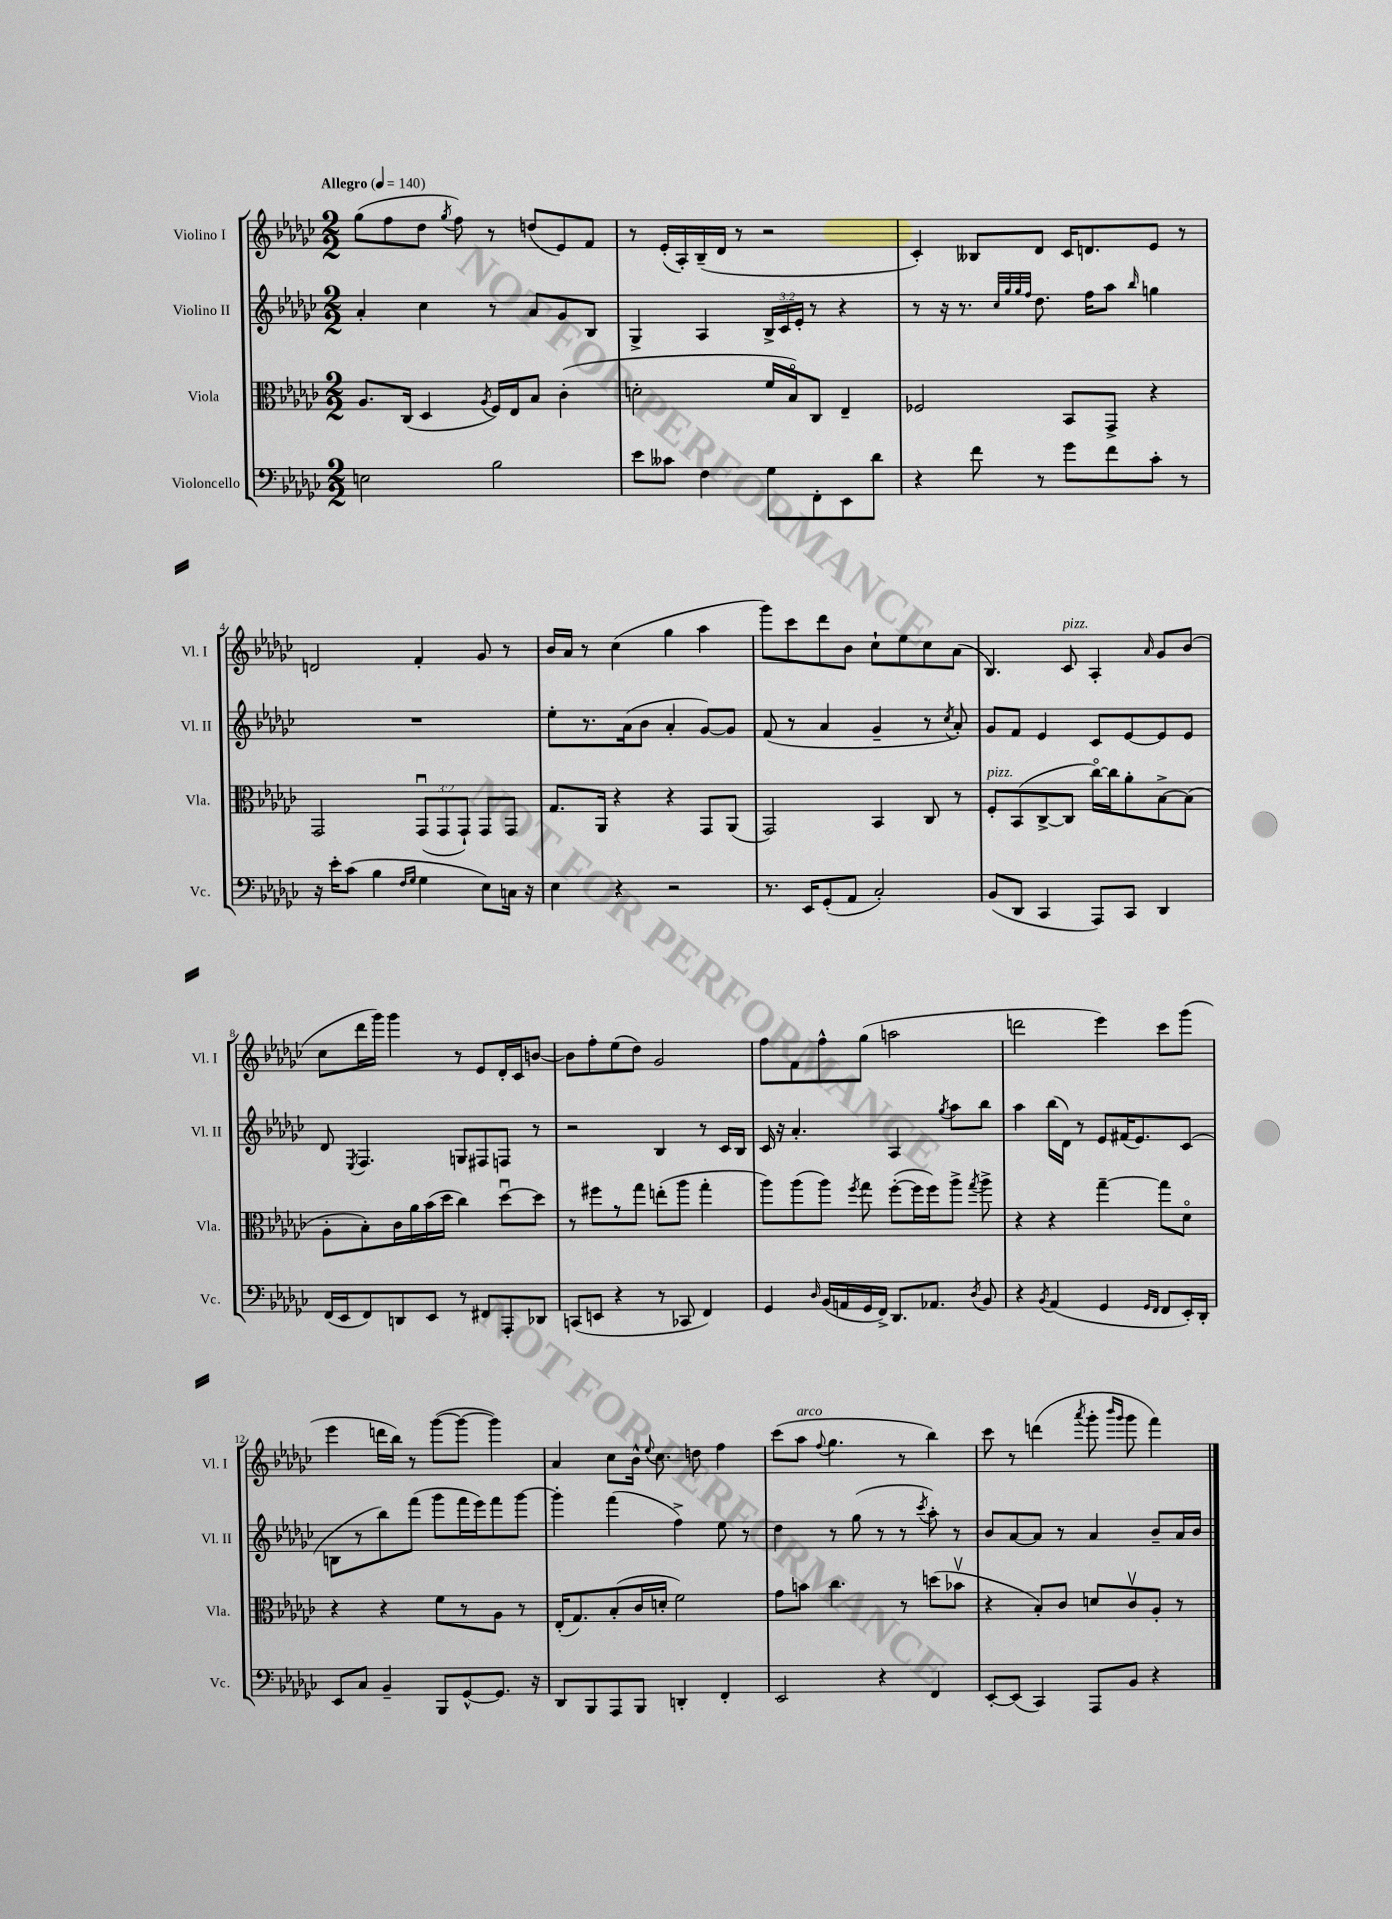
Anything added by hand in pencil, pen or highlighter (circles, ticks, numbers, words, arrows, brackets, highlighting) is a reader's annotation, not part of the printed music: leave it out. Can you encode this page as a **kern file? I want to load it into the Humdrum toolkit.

**kern	**kern	**kern	**kern
*part4	*part3	*part2	*part1
*staff4	*staff3	*staff2	*staff1
*I"Violoncello	*I"Viola	*I"Violino II	*I"Violino I
*I'Vc.	*I'Vla.	*I'Vl. II	*I'Vl. I
*clefF4	*clefC3	*clefG2	*clefG2
*k[b-e-a-d-g-c-]	*k[b-e-a-d-g-c-]	*k[b-e-a-d-g-c-]	*k[b-e-a-d-g-c-]
*M2/2	*M2/2	*M2/2	*M2/2
*MM140	*MM140	*MM140	*MM140
=1	=1	=1	=1
!	!	!	!LO:TX:a:B:t=Allegro
2En\	8.A-/L	4a-'/	(8gg-\L
.	.	.	8ff\
.	(16C-/Jk	.	.
.	4D-/	4cc-\	8dd-\J
.	.	.	8qgg-/
.	.	.	8ff\)
.	8qA-/	.	.
2B-\	16F/LL)	8r	8r
.	16E-/J	.	.
.	8B-/J	8a-/L	(8ddn/L
.	(4c-'\	8g-/	8e-/)
.	.	8B-/J	8f/J
=2	=2	=2	=2
8e-\L	2dn'\	4G-^/	8r
8c--X\J	.	.	(16e-'/LL
.	.	.	16A-'/)
4F\	.	4A-/	(16B-~/
.	.	.	16d-/JJ
.	.	.	8r
8G-\L	16f/LL	24B-^/LL	2r
.	.	24c-/	.
.	16B-/J)	.	.
.	.	24e-'/JJ	.
8FF'\	8C-/J	8r	.
8EE-\	4E-~/	4r	.
8d-\J	.	.	.
=3	=3	=3	=3
4r	2F-X/	8r	4c-'/)
.	.	16r	.
.	.	8.r	.
8f\	.	.	8B--X/L
.	.	32qqcc-/LLL	.
.	.	32qqgg-/	.
.	.	32qqgg-/	.
.	.	32qqff/JJJ	.
8r	.	8.dd-\	8d-/J
8g-\L	8BB-/L	.	16c-/KL
.	.	16ff\KL	8.dn/
8f\	8GG-^/J	8aa-\J	.
.	.	16qqbb-/	.
8c-'\J	4r	4ggn\	8e-/J
8r	.	.	8r
!!LO:LB:g=z
=4	=4	=4	=4
16r	2GG-/	1r	2dn/
16e-'\KL	.	.	.
(8c-\J	.	.	.
4B-\	.	.	.
16qqF/LL	.	.	.
16qqG-/JJ	.	.	.
4G-\	(12GG-u/L	.	4f'/
.	12GG-/	.	.
.	12GG-`/J)	.	.
8E-\L)	8GG-/L	.	8g-/
16Cn\Jk	8GG-/J	.	8r
16r	.	.	.
=5	=5	=5	=5
4E-\	8.G-/L	8ee-'\L	16b-/LL
.	.	.	16a-/JJ
.	.	8.r	8r
.	16AA-/Jk	.	.
4r	4r	.	(4cc-\
.	.	(16a-\k	.
.	.	8b-\J	.
2r	4r	4a-'/	4gg-\
.	8GG-/L	[8g-/L)	4aa-\
.	(8AA-/J	8g-/J]	.
=6	=6	=6	=6
8.r	2GG-/)	(8f/	8ggg-\L)
.	.	8r	8ccc-\
16EE-/KL	.	.	.
(8GG-'/	.	4a-/	8ddd-\
8AA-/J	.	.	8b-\J
2C-'/)	4BB-/	4g-~/	8cc-`\L
.	.	.	8ee-\
.	8C-/	8r	8cc-\
.	.	8qcc-/	.
.	8r	8a-'/)	(8a-\J
=7	=7	=7	=7
!	!LO:TX:a:i:t=pizz.	!	!
(8BB-/L	8F'/L	8g-/L	4.B-/)
8DD-/J	(8BB-/	8f/J	.
4CC-/	[8C-^/	4e-/	.
!	!	!	!LO:TX:a:i:t=pizz.
.	8C-/J]	.	8c-/
8AAA-/L)	[16cc-\LL)	8c-/L	4A-'/
.	16cc-\J]	.	.
8CC-/J	8a-'\	[8e-/	.
.	.	.	16qqa-/
4DD-/	[8B-^\	8e-/]	8g-/L
.	(8B-\J]	8e-/J	(8b-/J
!!LO:LB:g=z
=8	=8	=8	=8
(16FF/LL	8A-'\L	8d-/	8cc-\L
16EE-/J	.	.	.
.	.	8qE-/	.
8FF/)	8B-'\)	4.F/	16ddd-\L
.	.	.	16ggg-\JJ)
8DDn/	16c-\L	.	4ggg-\
.	16a-\	.	.
8EE-/J	(16b-\	.	.
.	16dd-\JJ	.	.
8r	4cc-\)	8Gn/L	8r
8FF#X/L	.	8F#X/	8e-/L
8AAA-'/	[8dd-u\L	8Fn/J	16d-'/L
.	.	.	16c-/J
8DD-X/J	8dd-\J]	8r	[8bn/J
=9	=9	=9	=9
(8CCn/L	8r	2r	8b\L]
8EEn/J	8ff#X\L	.	8ff'\
4r	8r	.	(8ee-\
.	8gg-\J	.	8dd-\J)
8r	(8een'\L	4B-/	2g-/
8CC-X/	8aa-\J	.	.
4FF/)	4gg-'\	8r	.
.	.	16c-/LL	.
.	.	16B-/JJ	.
=10	=10	=10	=10
4GG-/	8aa-\L)	16c-/	8ff\L
.	.	16r	.
.	(8aa-\	4.a-'/	8f\
16qqD-/	.	.	.
(16BB-/LL	8aa-\J)	.	8ff^^\
16AAn/	.	.	.
.	8qff/	.	.
16GG-/	8gg-\	.	(8gg-\J
16FF^/JJ)	.	.	.
8.DD-/L	([8ff'\L	4A-/	2aan\
.	16ff\L]	.	.
8.AA-X/J	16ff\J)	.	.
.	.	8qgg-/	.
.	8aa-^\J	8aa-\L	.
8qD-/	8qgg-/	.	.
8BB-/	8aa-^\	8bb-\J	.
=11	=11	=11	=11
4r	4r	4aa-\	2dddn\
8qBB-/	.	.	.
(4AA-/	4r	(16bb-\LL	.
.	.	16d-\JJ)	.
.	.	8r	.
4GG-/	[4gg-~\	8e-/L	4eee-\)
.	.	(16f#X/K	.
.	.	8.e-/)	.
16qqGG-/LL	.	.	.
16qqFF/JJ	.	.	.
8FF/L	8gg-\L]	.	8ccc-\L
16EE-'/L)	8d-\J	(8c-/J	(8ggg-\J
16DD-'/JJ	.	.	.
!!LO:LB:g=z
=12	=12	=12	=12
8EE-/L	4r	8Bn\L	4eee-\
8C-/J	.	8r	.
4BB-~/	4r	8bb-\)	16dddn\LL
.	.	.	16bb-\JJ)
.	.	(8fff\J	8r
8BBB-/L	8f\L	8ggg-\L	([8ggg-\L
[8GG-^^/	8r	16fff\L	8ggg-\J_
.	.	16eee-\J)	.
8.GG-/J]	8A-\J	8fff\	4ggg-\])
.	8r	[8ggg-\J	.
16r	.	.	.
=13	=13	=13	=13
8DD-/L	(16E-'/KL	4ggg-'\]	4a-/
.	8.G-/)	.	.
8BBB-/	.	.	.
8AAA-/	(8B-'/	(4fff\	8cc-\L
8BBB-/J	16c-/L	.	16b-^^\Jk
.	.	.	8qqee-/
.	16dn'/JJ	.	8.cc-\
4DDn'/	2f\)	4ff^\)	.
.	.	.	8ddn\
4FF'/	.	8ee-\	4ff\
.	.	8r	.
=14	=14	=14	=14
2EE-/	8g-\L	4dd-\	(8ccc-\L
!	!	!	!LO:TX:a:i:t=arco
.	8bn\J	.	8aa-\J
.	.	.	8qqff/
.	4.cc-\	8r	4.gg-\
.	.	(8gg-\	.
4r	.	8r	.
.	8r	8r	8r
.	.	8qccc-/	.
4FF/	(8ddn\L	8aa-'\)	4bb-\)
.	8b-Xv\J	8r	.
=15	=15	=15	=15
[8EE-'/L	4r	8b-/L	8ccc-\
(8EE-/J]	.	[8a-/	8r
4CC-/)	8B-'/L)	8a-/J]	(4dddn\
.	8c-/J	8r	.
.	.	.	8qaaa-/
8AAA-/L	8dn/L	4a-/	8ggg-'\
.	.	.	16qqbbb-/LL
.	.	.	16qqggg-/JJ
8BB-/J	8c-v/	.	8ggg-\
4r	8A-'/J	8b-~/L	4fff\)
.	8r	16a-/L	.
.	.	16b-/JJ	.
==	==	==	==
*-	*-	*-	*-
